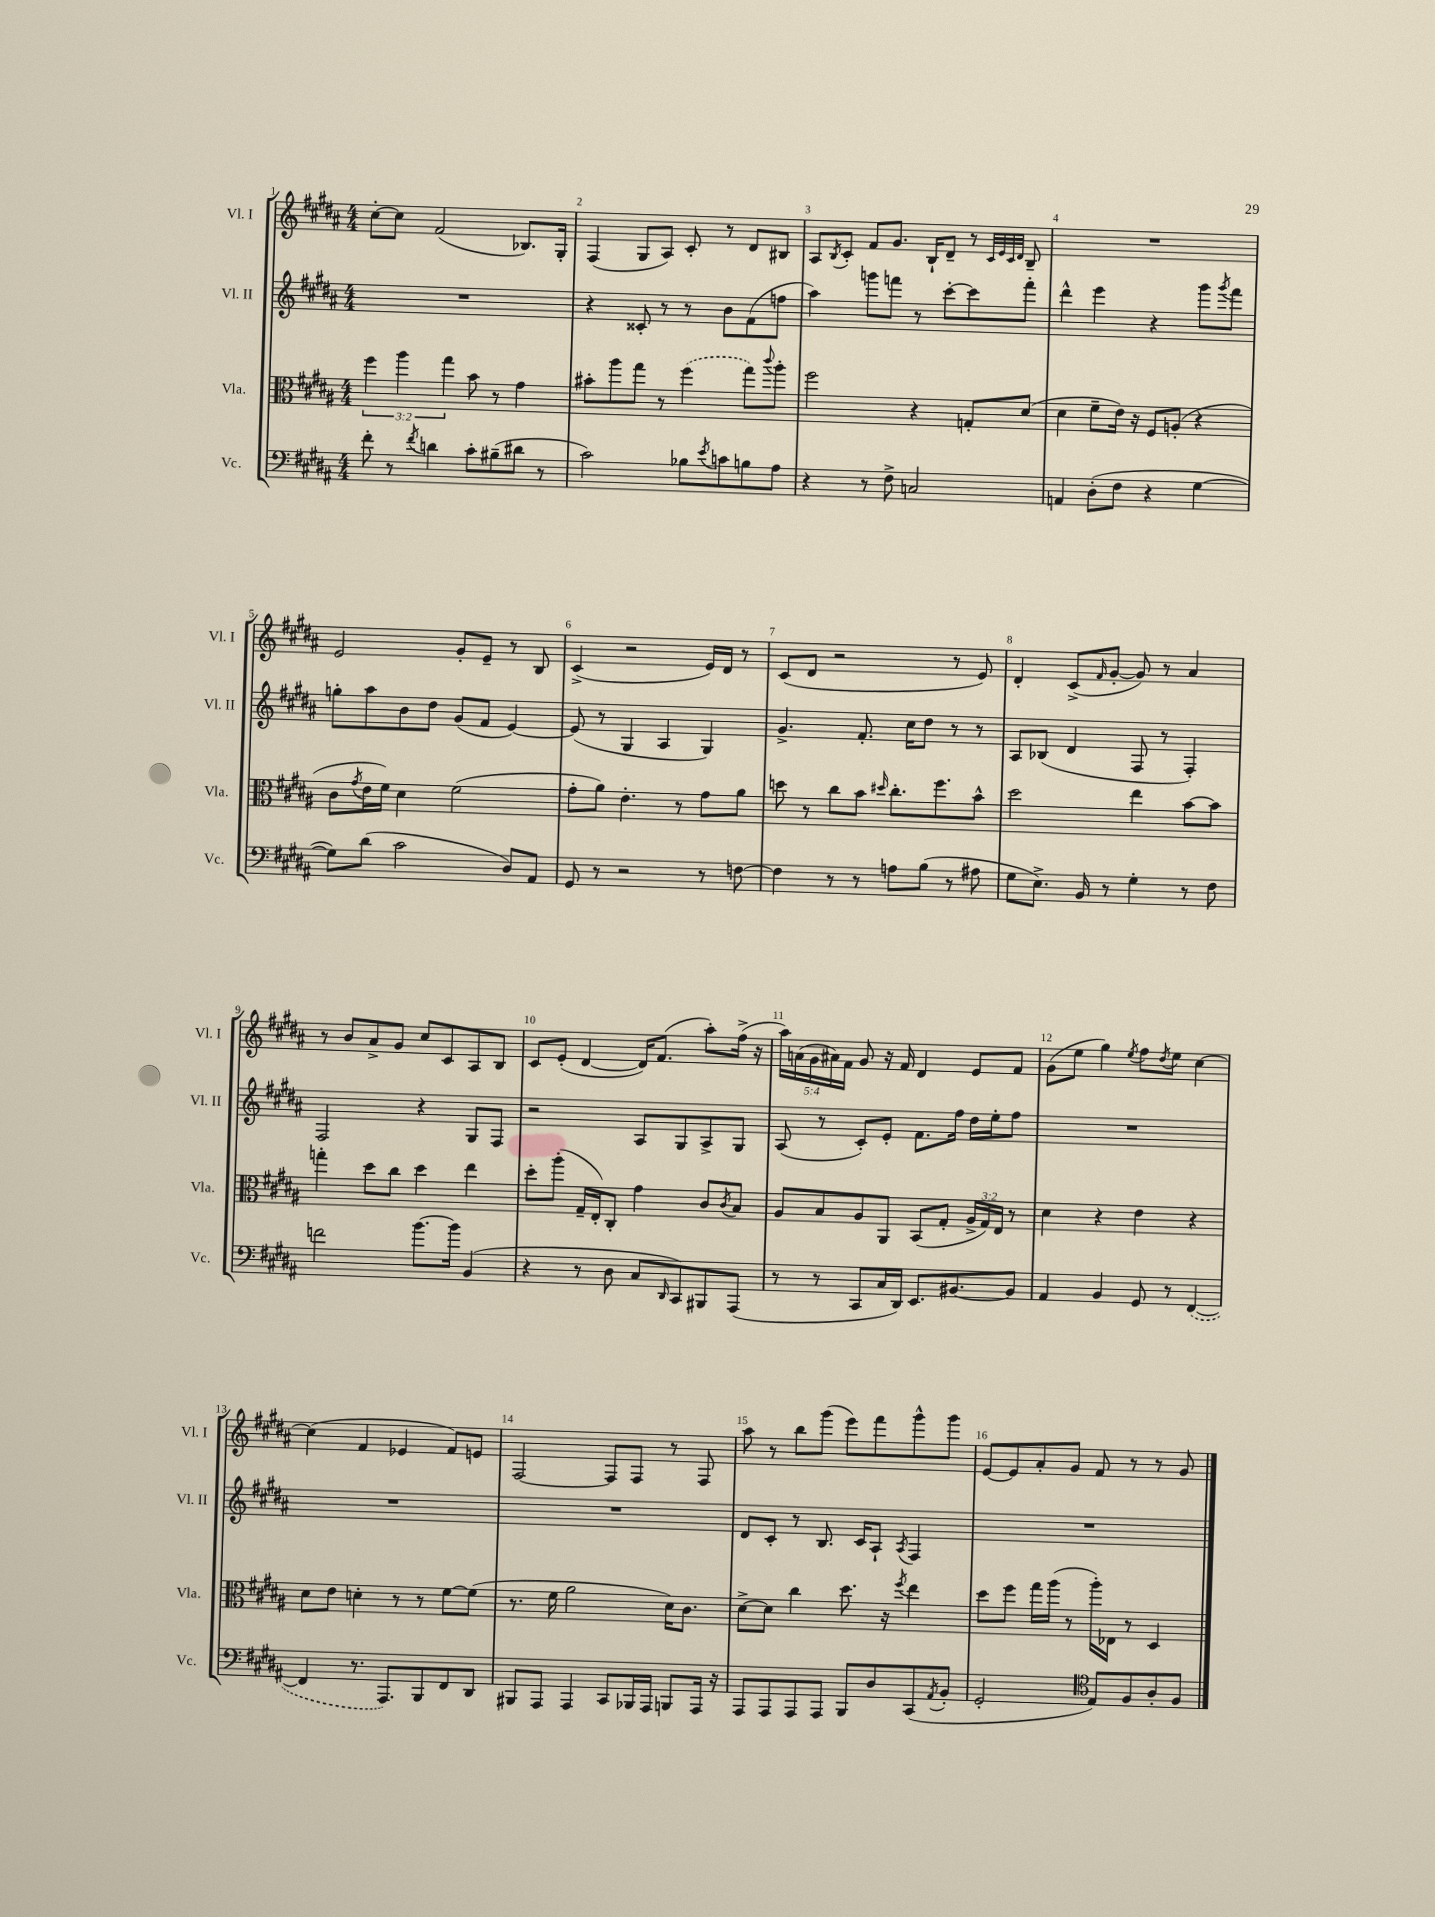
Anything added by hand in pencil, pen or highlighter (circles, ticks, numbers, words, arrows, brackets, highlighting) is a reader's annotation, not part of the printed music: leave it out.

**kern	**kern	**kern	**kern
*staff4	*staff3	*staff2	*staff1
*clefF4	*clefC3	*clefG2	*clefG2
*k[f#c#g#d#a#]	*k[f#c#g#d#a#]	*k[f#c#g#d#a#]	*k[f#c#g#d#a#]
*M4/4	*M4/4	*M4/4	*M4/4
8f#'	6ff#	1r	[8cc#'
8r	.	.	8cc#]
.	6aa#	.	.
8qf#	.	.	.
4d	.	.	(2f#
.	6gg#	.	.
8c#'	8b	.	.
(8B#~	8r	.	.
8d#	4g#	.	8.B-)
8r	.	.	.
.	.	.	16G#'
=	=	=	=
2c#)	8b#'	4r	(4F#
.	8aa#	.	.
.	8gg#	8c##'	8G#
.	8r	8r	8A#)
8B-	(4ff#	8r	8c#'
8qe	.	.	.
8c	.	8b	8r
8B	8gg#)	(8f#	8d#
.	8qqccc#	.	.
8A#	8aa#'	8ff	8B#
=	=	=	=
4r	2ff#	4aa#)	8A#
.	.	.	8qB
.	.	.	8c#'
8r	.	8ggg	8f#
8F#^	.	8fff	8.g#
2C	4r	8r	.
.	.	.	16B`
.	.	[8ccc#'	8d#~
.	8G'	8ccc#]	8r
.	.	.	32qqc#
.	.	.	32qqe
.	.	.	32qqc#
.	.	.	32qqd#
.	(8d#	8fff'	8B~
=	=	=	=
4AA	4d#	4ddd#^^	1r
(8D#'	8f#~	4eee	.
8F#	16e)	.	.
.	16r	.	.
4r	8F#	4r	.
.	(8A'	.	.
[4G#	4r	8ggg#	.
.	.	8qggg#	.
.	.	8fff#	.
=	=	=	=
8G#])	8c#	8gg'	2e
.	8qg#	.	.
(8d#	16e	8aa#	.
.	16f#)	.	.
2c#	4d#	8b	.
.	.	8dd#	.
.	(2f#	(8g#	8g#'
.	.	8f#	8e~
8D#)	.	[4e)	8r
8AA#	.	.	8B
=	=	=	=
8GG#	8g#'	(8e]	(4c#^
8r	8a#)	8r	.
2r	4.e'	4G#	2r
.	.	4A#	.
.	8r	.	.
8r	8g#	4G#)	16e)
.	.	.	16d#
[8F	8a#	.	8r
=	=	=	=
4F]	8dd	4.g#^	(8c#
.	8r	.	8d#
8r	8cc#	.	2r
8r	8b	8.f#'	.
.	16qqdd#	.	.
8A	8.cc#'	.	.
.	.	16cc#	.
(8B	.	8dd#	.
.	8.ff#	.	.
8r	.	8r	8r
8A#	8b^^	8r	8e)
=	=	=	=
8G#	2dd#	8A#	4d#'
8.E^)	.	(8B-	.
.	.	4d#	(8c#^
16BB	.	.	.
.	.	.	16qqf#
8r	.	.	[8g#'
4G#'	4ee	8F#	8g#])
.	.	8r	8r
8r	[8b	4F#')	4a#
8F#	8b]	.	.
=	=	=	=
2f	4gg'	2F#	8r
.	.	.	8b
.	8dd#	.	8a#^
.	8cc#	.	8g#
[8.b	4dd#	4r	8cc#
.	.	.	8c#
16b]	.	.	.
(4BB	4ee	8G#	8A#
.	.	8F#	8B
=	=	=	=
4r	8dd#'	2r	8c#
.	(8aa#'	.	(8e'
8r	16G#~	.	[4d#
.	16E')	.	.
8D#	8C#'	.	.
8C#	4g#	8A#	16d#])
.	.	.	(8.f#
16qqDD#	.	.	.
8CC#)	.	8G#	.
8BBB#	8c#	8A#^	8aa#')
.	8qc#	.	.
(8AAA#	8B	8G#	(16ff#^
.	.	.	16r
=	=	=	=
8r	8A#	(8A#	20aa#)
.	.	.	(20a
.	.	.	20g#
8r	8B	8r	.
.	.	.	20a#)
.	.	.	20f#
8CC#	8A#	8c#')	8g#
16C#	8AA#	8e'	16r
16DD#)	.	.	16f#
8.EE	(8BB	8.f#	4d#
.	8G#'	.	.
[8.BB#	.	16ff#	.
.	24A#^	16dd#	8e
.	24G#)	.	.
.	.	16ee'	.
.	24E	.	.
8BB#]	8r	8ff#	8f#
=	=	=	=
4AA#	4d#	1r	(8g#
.	.	.	8ee
4BB	4r	.	4gg#)
.	.	.	8qee
8GG#	4e	.	8ff#
.	.	.	8qdd#
8r	.	.	8ee
([4FF#	4r	.	[4cc#
=	=	=	=
4FF#]	8d#	1r	(4cc#]
.	8e	.	.
8.r	4d'	.	4f#
8.AAA#)	.	.	.
.	8r	.	4e-
8BBB	8r	.	.
8FF#	[8f#	.	8f#)
8DD#	(8f#]	.	8e
=	=	=	=
8BBB#	8.r	1r	[2F#
8AAA#	.	.	.
.	16f#	.	.
4AAA#	2a#	.	.
8CC#	.	.	8F#]
16BBB-	.	.	8F#
16AAA#	.	.	.
8BBB	16d#)	.	8r
.	8.c#	.	.
16AAA#	.	.	8F#
16r	.	.	.
=	=	=	=
8AAA#	[8d#^	8d#	8aa#
8AAA#	8d#]	8c#'	8r
8AAA#	4cc#	8r	8bb
8AAA#	.	8.B	(8ggg#
8BBB	8.dd#	.	8eee)
.	.	16c#	.
8D#	.	8A#`	8fff#
.	16r	.	.
.	8qff#	8qA#	.
(8CC#	4ee	4F#	8ggg#^^
8qAA#	.	.	.
8BB'	.	.	8ggg#
=	=	=	=
2GG#'	8dd#	1r	[8e
.	8ff#	.	8e]
.	16gg#	.	8a#'
.	(16aa#	.	.
.	8r	.	8g#
*clefC4	*	*	*
8E)	16aa#')	.	8f#
.	16E-	.	.
8F#	8r	.	8r
8A#'	4D#	.	8r
8F#	.	.	8g#
==	==	==	==
*-	*-	*-	*-
